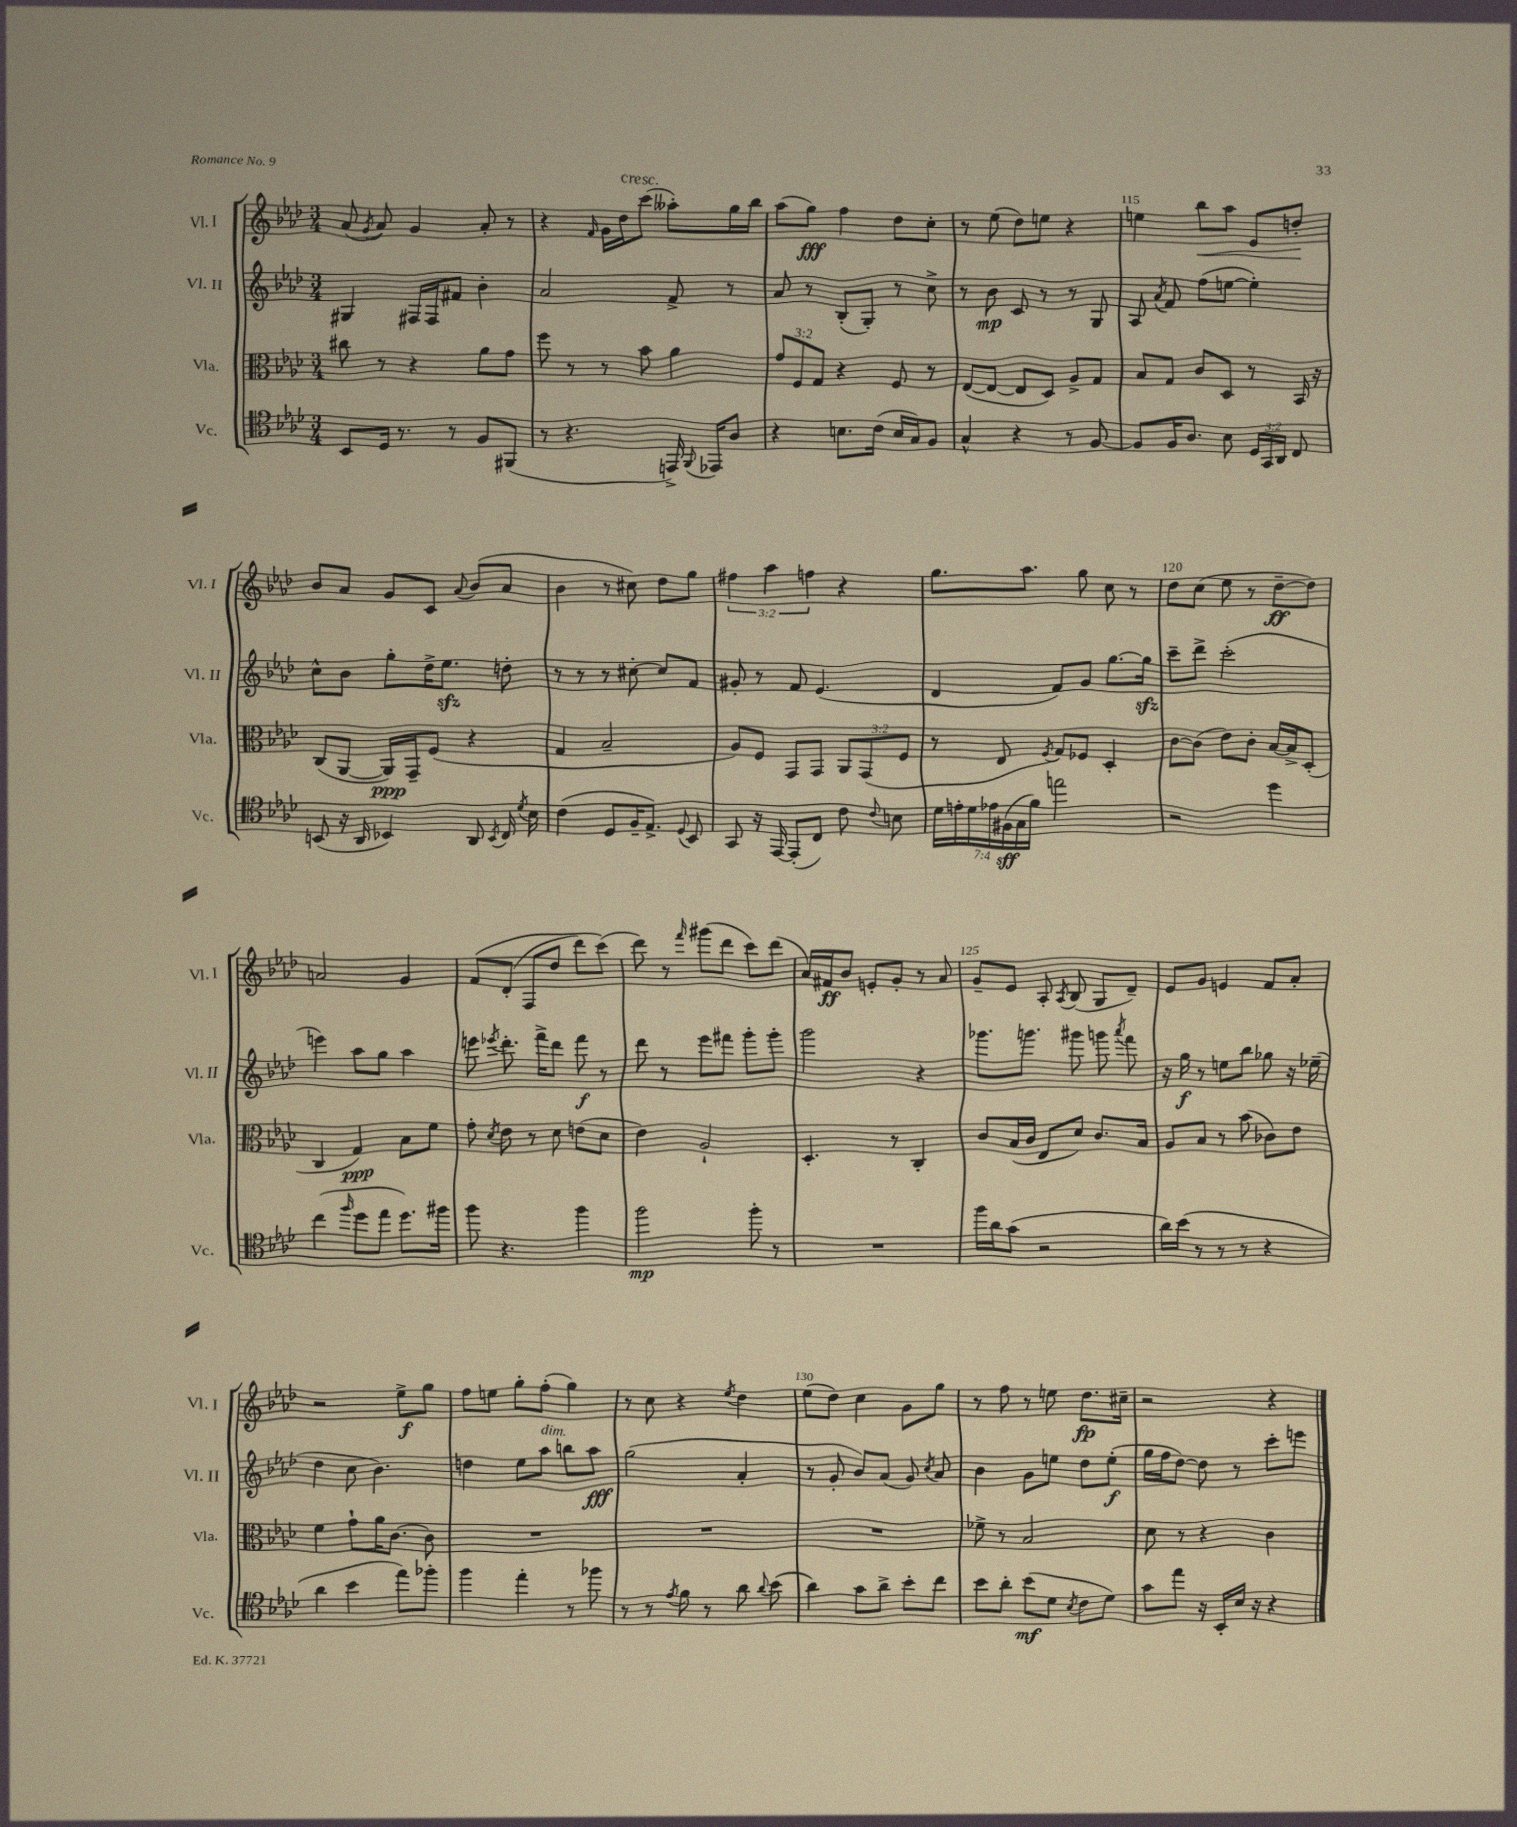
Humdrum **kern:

**kern	**kern	**kern	**kern
*staff4	*staff3	*staff2	*staff1
*clefC4	*clefC3	*clefG2	*clefG2
*k[b-e-a-d-]	*k[b-e-a-d-]	*k[b-e-a-d-]	*k[b-e-a-d-]
*M3/4	*M3/4	*M3/4	*M3/4
8BB-	8cc#	4G#	(8a-
.	.	.	8qg
16D-	8r	.	8a-)
8.r	.	.	.
.	4r	16F#	4g
.	.	16F#	.
8r	.	8f#	.
8F	8a-	4b-'	8a-'
(8FF#	8g	.	8r
=	=	=	=
8r	8ff	2a-	4r
4.r	8r	.	.
.	.	.	16qqf
.	8r	.	16g
.	.	.	16dd-
.	8b-	.	(8ccc
16EE^)	4a-	8f^	8aa--')
8qqFF	.	.	.
16EE-	.	.	.
8A-	.	8r	16gg
.	.	.	16bb-
=	=	=	=
4r	12g	8a-	(8aa-
.	12F	.	.
.	.	8r	8gg)
.	12G	.	.
8.B	4r	(8B-'	4ff
.	.	8G')	.
(16c	.	.	.
16B	8F	8r	8dd-
16G)	.	.	.
8F	8r	8cc^	8cc'
=	=	=	=
4G^^	([8E-	8r	8r
.	8E-_	8b-	(8ee-
4r	8E-]	8c	8dd-)
.	8D-)	8r	8ee
8r	8A-^	8r	4r
[8F	8G	8G	.
=	=	=	=
8F]	8B-	8A-	4ee
.	.	8qa-	.
16F	8G	8f	.
8.A-	.	.	.
.	8c	(8ff	8bb-
8B-	8D-	[8ee	8aa-
24D-	8r	4ee'])	8e-
24GG	.	.	.
24AA-	.	.	.
8C	16BB-	.	8dd'
.	16r	.	.
=	=	=	=
(8BB	(8C	8cc^^	8b-
16r	[8AA-	8b-	8a-
16AA-	.	.	.
4BB-)	16AA-])	8gg'	8g
.	16GG~	.	.
.	(8F	16dd-^	8c
.	.	8.ee-	.
.	.	.	8qqa-
8AA-	4r	.	(8b-
8qBB-	.	.	.
16C	.	8dd'	8a-
8qd-	.	.	.
16B-	.	.	.
=	=	=	=
(4c	4G	8r	4b-
.	.	8r	.
8D-	2B-~	8r	8r
16F~	.	[8cc#'	8cc#)
8.E-^)	.	.	.
.	.	8cc#]	8dd-
8qqD-	.	.	.
8BB-	.	8f	8gg
=	=	=	=
8GG	8A-)	8g#'	6ff#
16r	8F	8r	.
.	.	.	6aa-
[16EE-	.	.	.
(8EE-']	8GG	8f	.
.	.	.	6ff
8C)	8GG	(4.e-	.
8c	12AA-	.	4r
.	(12GG	.	.
8qqc	.	.	.
8B	.	.	.
.	12F	.	.
=	=	=	=
28d-	8r	4d-	8.gg
28e'	.	.	.
28d-	.	.	.
28e-	.	.	.
.	8E-	.	.
(28F#	.	.	.
28G	.	.	.
.	.	.	8.aa-
28f)	.	.	.
.	8qF	.	.
2ee	8G)	8f)	.
.	8F-	8g	8gg
.	4D-'	[8.gg	8cc
.	.	.	8r
.	.	16gg]	.
=	=	=	=
2r	[8c	8ccc~	8dd-
.	(8c]	8ddd-^	(8cc
.	8e-)	(2ccc'	8ee-
.	8c'	.	8r
4dd-	[16B-	.	[8dd-~
.	16B-^]	.	.
.	(8D-'	.	8dd-])
=	=	=	=
(4cc	4C	4eee)	2a
16qqff	.	.	.
8dd-	4G)	8aa-	.
8ee-	.	8gg	.
8.dd-)	8B-	4aa-	4g
.	8f	.	.
16ff#	.	.	.
=	=	=	=
8ff	8g'	8eee	&(8f
.	8qd-	8qeee-	.
4.r	8e-	8.ddd-'	(8d-'
.	8r	.	8F
.	.	16fff^	.
.	8d-	8ddd-	8dd-
4ff	(8e	8fff	8ddd-)
.	8d-	8r	(8ccc&)
=	=	=	=
2ff	4e-)	8ddd-	8ddd-)
.	.	8r	8r
.	.	.	16qqfff
.	2A-`	8eee-	(8ggg#
.	.	8fff#	8ddd-
8ff'	.	8ggg'	8ccc)
8r	.	8ggg'	(8ddd-
=	=	=	=
2.r	4.D-'	2ggg	16a-)
.	.	.	16f#
.	.	.	8b-
.	.	.	8e'
.	8r	.	8g'
.	4C'	4r	8r
.	.	.	8a-
=	=	=	=
16ff	8c	8.ggg-	8g~
16a-	.	.	.
(8g	(16B-	.	8e-
.	16c	8.ggg	.
2r	8E-	.	8A-'
.	.	.	8qA-
.	8d-)	8ggg#	(8B-
.	8.c	8ggg	8G
.	.	8qaaa-	.
.	.	8fff	8d-~)
.	16B-	.	.
=	=	=	=
16a-)	8A-	16r	8e-
(16b-	.	16gg	.
8r	8B-	8r	8g
8r	8r	8ee	4e
8r	(8b-	8bb-	.
4r	8c-)	8gg-	8f
.	8e-	16r	8a-'
.	.	(16ee-~	.
=	=	=	=
4a-	4f	4dd-	2r
4b-	8g`	8cc	.
.	16a-	4.b-)	.
.	[8.c	.	.
8ee-)	.	.	8ee-^
8ff-'	8c]	.	8gg
=	=	=	=
4ff	2.r	4dd	8ff
.	.	.	8ee
4ee-'	.	8ee-	8gg'
.	.	8aa-	(8ff'
8r	.	8bb	4gg)
8ff-	.	8aa-	.
=	=	=	=
8r	2.r	(2gg	8r
8r	.	.	8cc
8qe-	.	.	.
8f	.	.	4r
8r	.	.	.
.	.	.	8qee-
8a-	.	4a-'	4dd-
8qqa-	.	.	.
(8b-	.	.	.
=	=	=	=
4a-)	2.r	8r	(8ee-
.	.	8g'	8dd-)
8g	.	8b-)	4cc
8a-^	.	(8a-	.
8b-'	.	8g)	8g
.	.	8qcc	.
8cc	.	8a-	8gg
=	=	=	=
8b-	8f-^	4b-	8r
8a-'	8r	.	8ff
(8b-	2B-	8g	8r
8d-	.	8ee	8ee
8qB-	.	.	.
8c	.	8dd-	8.dd-
8d-)	.	(8ee'	.
.	.	.	16cc#~
=	=	=	=
8g	8d-	16gg	2r
.	.	16ff	.
8ee-	8r	[8dd-)	.
16r	4r	8dd-]	.
16BB-'	.	.	.
16B-	.	8r	.
16r	.	.	.
4r	4c	8ccc'	4r
.	.	8eee	.
==	==	==	==
*-	*-	*-	*-
